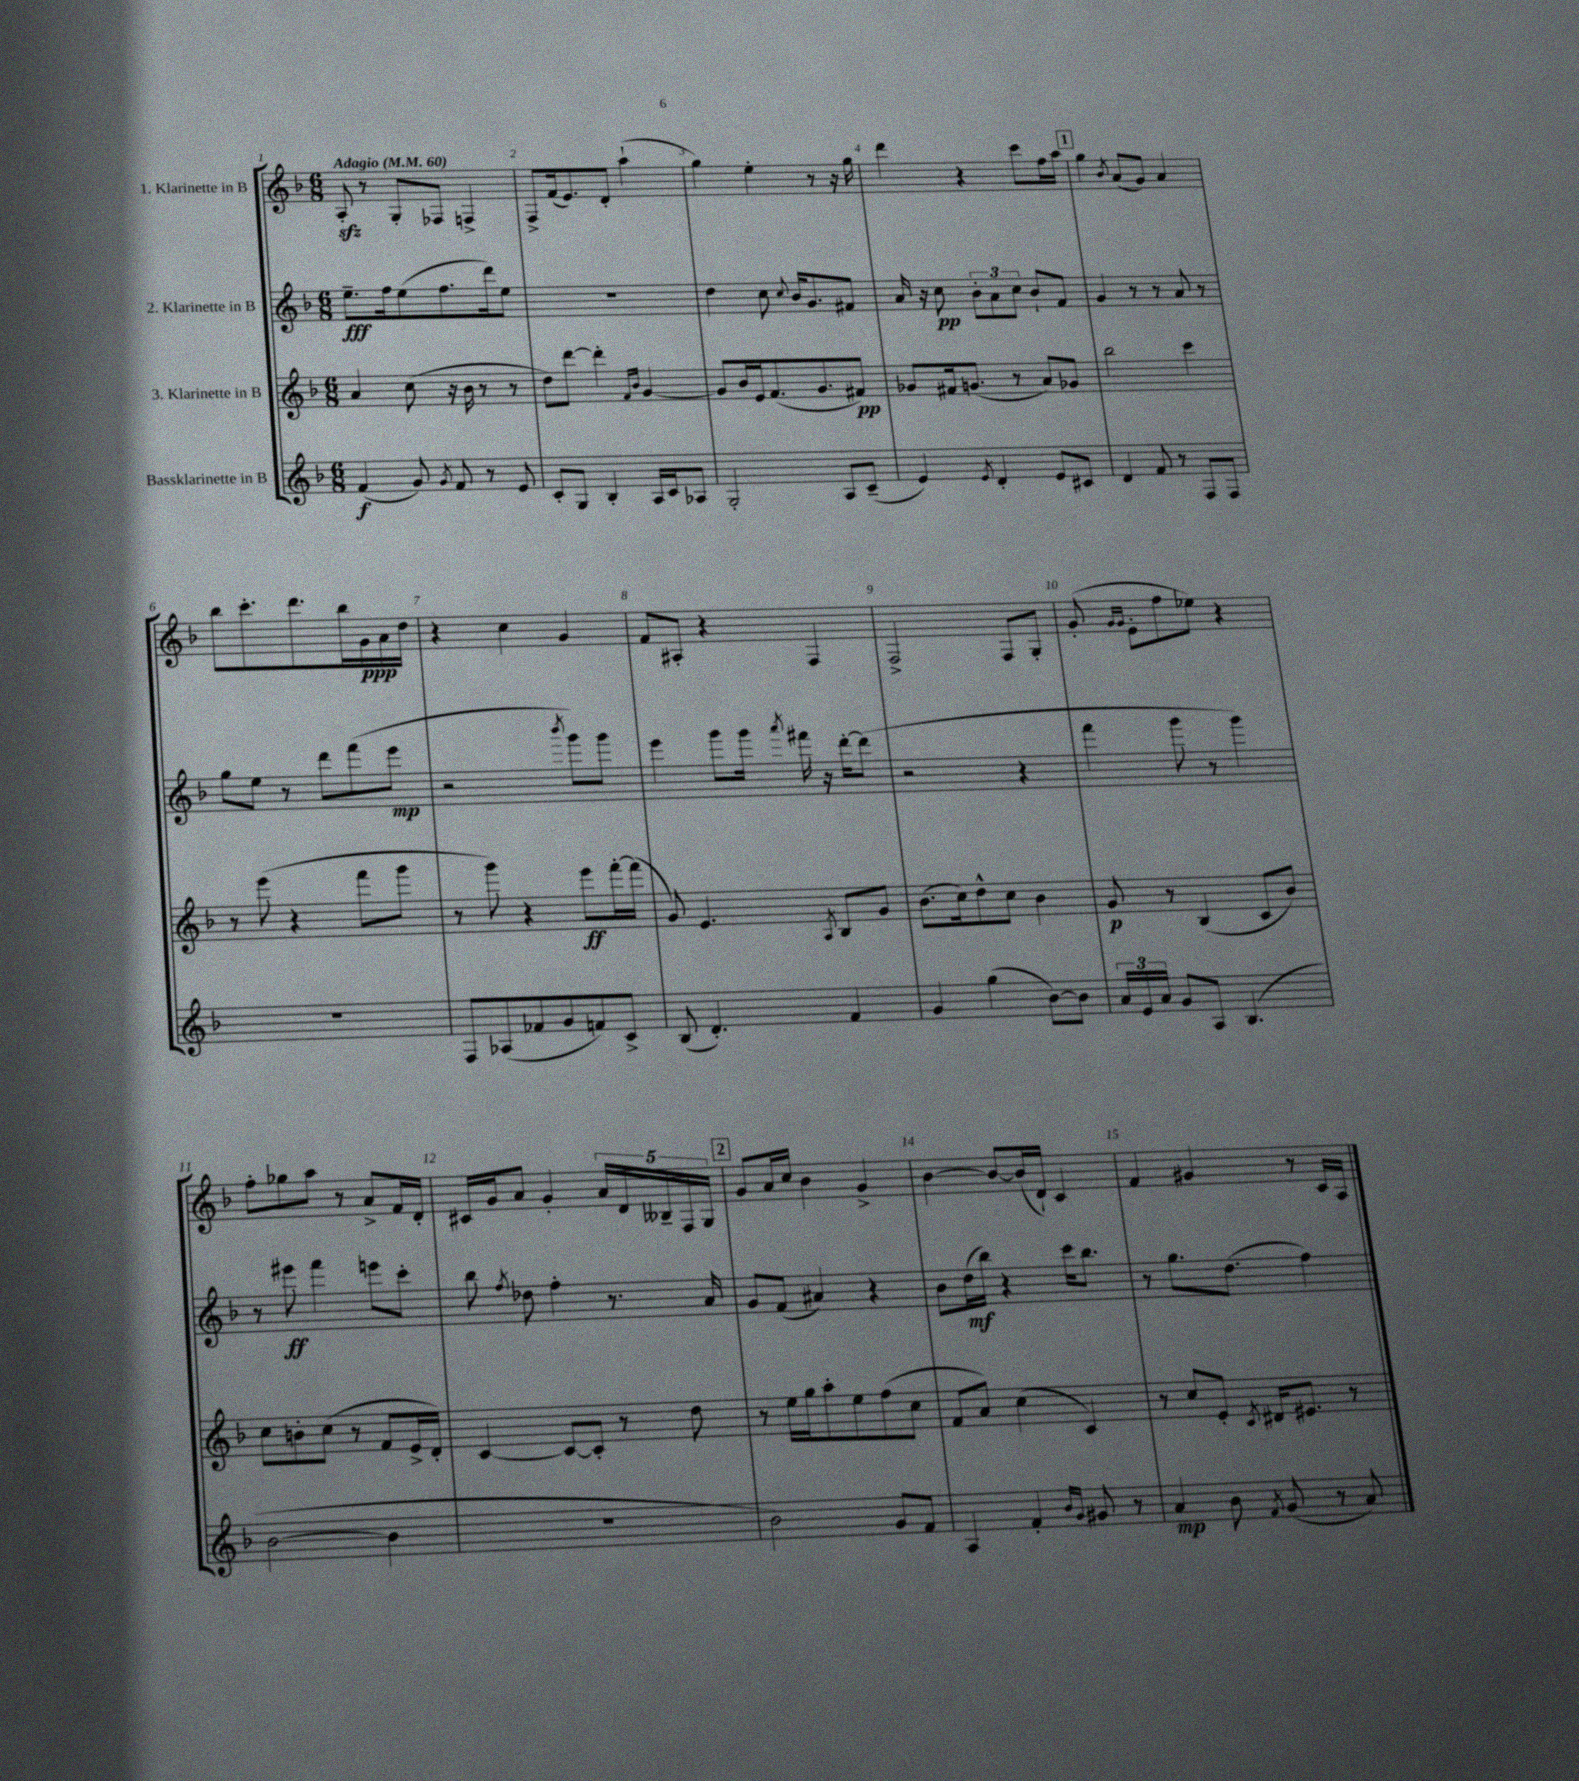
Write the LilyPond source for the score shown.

<<
\new StaffGroup <<
\new Staff = "s0" \with { instrumentName = "1. Klarinette in B" } {
    \clef treble \key f \major \numericTimeSignature \time 6/8 \tempo "Adagio" 4 = 60
    \autoBeamOff a8-.\sfz r8 g8[-. fes8] f4-> |
    f8[-> f'16( e'8.) d'8]-. a''4-!( |
    g''4) e''4-. r8 r16 g''16 |
    d'''4 r4 c'''8[ f''16 a''16] |
    \mark \markup { \box "1" } g''4 \acciaccatura { bes'8 } a'8[( g'8]) a'4 |
    bes''8[ c'''8.-. d'''8. bes''16 g'16\ppp a'16 d''16] |
    r4 c''4 g'4 |
    f'8[ ais8]-. r4 f4 |
    f2-> f8[ g8]-. |
    g'8-.( \grace { g'16[ g'16] } e'8[-. f''8 ees''8]) r4 |
    f''8[-. ges''8 a''8] r8 a'8[-> f'16 d'16]-. |
    cis'16[ g'16 a'8] g'4-. \tuplet 5/4 { a'16[ d'16 beses16-- f16 g16] } |
    \mark \markup { \box "2" } g'8[ a'16 c''16] bes'4 g'4-> |
    bes'4~ bes'8[~ bes'16( d'16]-!) c'4 |
    f'4 gis'4 r8 c'16[ a16] \bar "|." |
}
\new Staff = "s1" \with { instrumentName = "2. Klarinette in B" } {
    \clef treble \key f \major \numericTimeSignature \time 6/8
    \autoBeamOff e''8.[--\fff f''16 e''8( f''8. d'''16) e''8] |
    R2. |
    d''4 c''8 \appoggiatura { c''8 } bes'16[ g'8. fis'8] |
    a'16 r16 c''8\pp \tuplet 3/2 { bes'8[-. a'8 c''8] } bes'8[-! f'8] |
    \mark \markup { \box "1" } g'4 r8 r8 a'8 r8 |
    g''8[ e''8] r8 d'''8[ f'''8( e'''8]\mp |
    r2 \acciaccatura { bes'''8 } g'''8[) g'''8] |
    e'''4 g'''8[ g'''16] \acciaccatura { a'''8 } fis'''16 r16 d'''16[~-. d'''8]( |
    r2 r4 |
    f'''4 g'''8 r8 g'''4) |
    r8 eis'''8\ff f'''4 e'''8[ c'''8]-. |
    bes''8 \acciaccatura { f''8 } des''8 f''4-. r8. a'16 |
    \mark \markup { \box "2" } g'8[ f'8]( ais'4) r4 |
    bes'8[ d''16\mf( bes''16]) r4 c'''16[ bes''8.] |
    r8 g''8.[ d''8.]( f''4) \bar "|." |
}
\new Staff = "s2" \with { instrumentName = "3. Klarinette in B" } {
    \clef treble \key f \major \numericTimeSignature \time 6/8
    \autoBeamOff a'4 c''8( r16 bes'16 r8 r8 |
    d''8[) d'''8]~ d'''4-. \grace { f'16[ bes'16] } g'4~ |
    g'8[ bes'16 e'16 f'8.( g'8. fis'8]\pp) |
    ges'8[ fis'16 g'8.]( r8 a'8[) ges'8] |
    \mark \markup { \box "1" } bes''2 c'''4 |
    r8 e'''8( r4 f'''8[ g'''8] |
    r8 g'''8) r4 e'''8[\ff f'''16~-. f'''16]( |
    g'8) e'4. \acciaccatura { a8 } bes8[ g'8] |
    bes'8.[( c''16) d''8-^ c''8] bes'4 |
    g'8\p r8 bes4( c'8[ bes'8]) |
    c''8[ b'8-. c''8]( r8 f'8[ e'16-> d'16]-.) |
    c'4~ c'8[~ c'8]-. r8 d''8 |
    \mark \markup { \box "2" } r8 e''16[ g''16 a''8-. e''8 f''8( c''8] |
    f'8[ a'8]) c''4( c'4) |
    r8 c''8[ e'8]-. \acciaccatura { c'8 } dis'16[ eis'8.] r8 \bar "|." |
}
\new Staff = "s3" \with { instrumentName = "Bassklarinette in B" } {
    \clef treble \key f \major \numericTimeSignature \time 6/8
    \autoBeamOff f'4\f( g'8) \acciaccatura { g'8 } f'8 r8 e'8 |
    c'8[-. g8] bes4-. a16[ c'16 aes8] |
    g2-. a8[ c'8]--( |
    e'4) \acciaccatura { e'8 } d'4-. e'8[ cis'8] |
    \mark \markup { \box "1" } d'4 f'8 r8 f8[ f8] |
    R2. |
    f8[ aes8( fes'8 g'8 f'8) c'8]-> |
    bes8( d'4.-.) f'4 |
    g'4 g''4( bes'8[~) bes'8] |
    \tuplet 3/2 { a'16[ e'16 a'16] } g'8[ a8] bes4.( |
    bes'2~ bes'4 |
    R2. |
    \mark \markup { \box "2" } bes'2) g'8[ f'8] |
    a4 f'4-. \grace { bes'16[ g'16] } gis'8 r8 |
    a'4\mp bes'8 \acciaccatura { f'8 } g'8( r8 a'8) \bar "|." |
}
>>
>>
\layout { \context { \Score \override BarNumber.break-visibility = ##(#f #t #t) barNumberVisibility = #all-bar-numbers-visible } }
